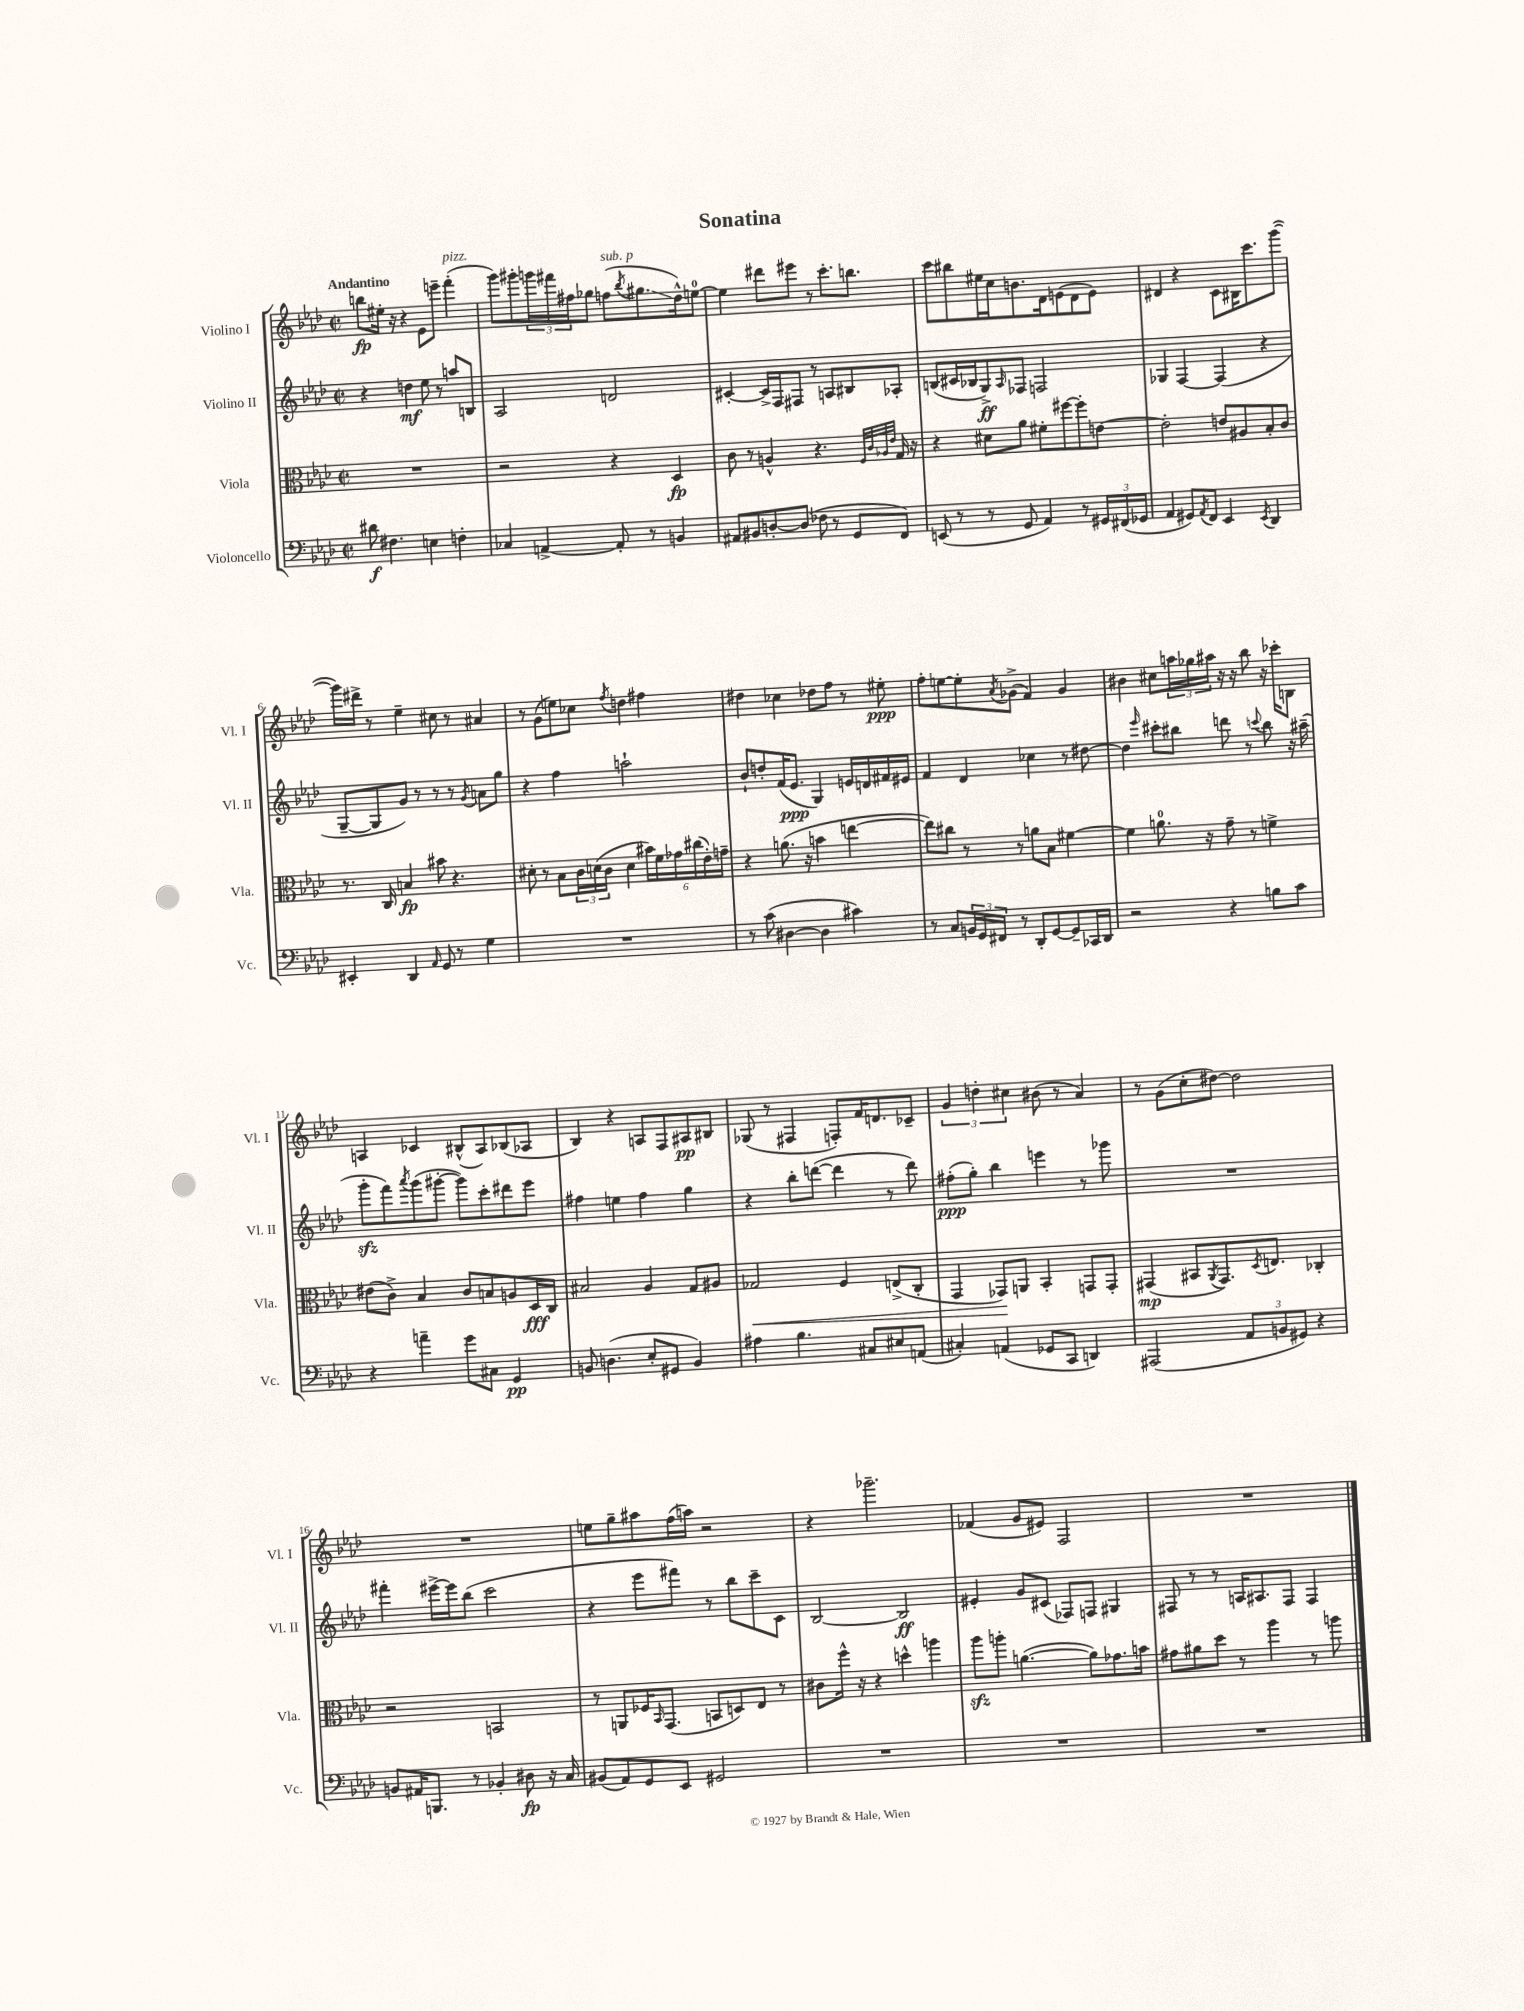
\header { title = "Sonatina" }
<<
\new StaffGroup <<
\new Staff = "s0" \with { instrumentName = "Violino I" shortInstrumentName = "Vl. I" } {
    \clef treble \key aes \major \defaultTimeSignature \time 2/2 \tempo "Andantino"
    b''8\fp eis''16-. r16 r4 ees'8 e'''8-- f'''4-.^\markup { \italic "pizz." }( |
    g'''8) gis'''8-. \tuplet 3/2 { g'''16 fis'''16 fis''16 } ges''8 f''8^\markup { \italic "sub. p" }( \acciaccatura { bes''8 } gis''8.\glissando des''16-^) e''8-0~ |
    e''4 dis'''8 eis'''8 r8 c'''8.-. b''8. |
    c'''8 bis''8 eis''16 c''16 b'8. des'16 e'8( des'8 e'8) |
    dis'4 r4 c'8 bis16 c'''8. g'''8~( |
    g'''16) dis'''16-> r8 ees''4-- cis''8 r8 ais'4 |
    r8 g'8( e''8) ces''8 \acciaccatura { f''8 } d''4 fis''4 |
    dis''4 ces''4 des''8 f''8 r8 eis''8-.\ppp |
    f''8-. e''8~ e''8-. \acciaccatura { aes'8 } ges'8->( f'4) ges'4 |
    bis'4 cis''8 \tuplet 3/2 { a''16 ges''16 ais''16 } r16 r16 bes''8 r16 ces'''16-. b8 |
    a4 ces'4 bis8-^( a8) bes8( aes8 |
    bes4) r4 a8 f8 ais8\pp bis8 |
    ges8( r8 fis4 f8-.) f'16 d'8. ces'8-- |
    \tuplet 3/2 { g'4 d''4-. cis''4 } bis'8( r8 aes'4) |
    r8 g'8( c''8-. dis''8~) dis''2 |
    R1 |
    e''8 g''8-- ais''8 f''16( a''16) r2 |
    r4 ges'''2.-- |
    fes'4( g'8 eis'8) f2 |
    R1 \bar "|." |
}
\new Staff = "s1" \with { instrumentName = "Violino II" shortInstrumentName = "Vl. II" } {
    \clef treble \key aes \major \defaultTimeSignature \time 2/2
    r4 d''4\mf ees''8 r8 a''8 b8 |
    aes2 d'2 |
    cis'4~-. cis'16-> f16 fis8 r8 a8 bis8 aes8-. |
    b8( cis'16 bes16 g8->\ff) \grace { aes16 } fes8 f2 |
    ges4 f4~ f4( r4 |
    g8~-- g8 g'8) r8 r8 r8 \acciaccatura { g'8 } a'8 g''8 |
    r4 f''4 a''2-! |
    bes'8-! d''8-. f'16( ees'8.\ppp g4) e'16 d'16 fis'16 eis'16 |
    f'4 des'4 ces''4 r8 dis''8~ |
    dis''4 \grace { ees'''16 } cis'''8-. bis''8 d'''8 r8 \appoggiatura { c'''8 } bis''8 r16 ais''16--( |
    g'''8-.\sfz f'''8) \acciaccatura { aes'''8 } g'''8( gis'''8~-. gis'''8) c'''8-. dis'''8 ees'''8 |
    fis''4 e''4 fis''4 g''4 |
    r4 bes''8-. d'''8~( d'''4 r8 d'''8) |
    fis''8-.\ppp( g''8-.) bes''4 e'''4 r8 ges'''8 |
    R1 |
    fis'''4-. eis'''16~-> eis'''16 bes''8( c'''2 |
    r4 ees'''8 fis'''8) r8 bes''8 c'''8-- c'8 |
    bes2~ bes2\ff |
    eis'4-. g'8 cis'8( fes8) f8 gis4 |
    fis8 r8 r8 a16 ais8. fis8 fis4 \bar "|." |
}
\new Staff = "s2" \with { instrumentName = "Viola" shortInstrumentName = "Vla." } {
    \clef alto \key aes \major \defaultTimeSignature \time 2/2
    R1 |
    r2 r4 des4\fp |
    c'8 r8 a4-^ r4. \grace { f32 c'32 aes32 ees'32 } g16 r16 |
    r4 dis'8 aes'8 fis'8-. fis''8~ fis''8-. e'8~ |
    e'2-. e'8 ais8 bes8-. c'8 |
    r8. c16 b4\fp bis'8 r4. |
    dis'8-. r8 bes8 \tuplet 3/2 { c'16 d'16( c'16 } d'4 \tuplet 6/4 { bis'16) f'16 ges'16 cis''16( ees'16-.) g'16-- } |
    r4 a'8.( r16 b'4 e''4~ |
    e''8) cis''8 r8 r8 a'8 bes8 fis'4~ |
    fis'4 a'8.-0 r16 g'8-- r8 f'4-> |
    eis'8( c'8->) bes4 c'8 b8 a8 des16\fff c16 |
    bis2 aes4 g8 ais8 |
    ges2\< f4 e8->( c8-. |
    g,4 ges,8\!) a,8 bes,4-. g,8 g,8-. |
    gis,4\mp( bis,8 \acciaccatura { aes,8 } gis,8.) \acciaccatura { des8 } e8. ces4-. |
    r2 b,2 |
    r8 a,8 fes16 \grace { bes,16 } g,8.( b,8 d8) ees8 r8 |
    cis'8 f''16-^ r16 r4 d''4-^ a''4 |
    aes''8\sfz a''8-. a'4.~( a'8) ges'8. b'16 |
    gis'8 ais'8 des''8 r8 aes''4 r8 a''8 \bar "|." |
}
\new Staff = "s3" \with { instrumentName = "Violoncello" shortInstrumentName = "Vc." } {
    \clef bass \key aes \major \defaultTimeSignature \time 2/2
    dis'8\f fis4. e4 f4-. |
    ces4 a,4~-> a,8-. r8 b,4 |
    ais,8 bis,8 d8~-. d8( fes8 r8 g,8 f,8) |
    e,8( r8 r8 g,8 aes,4) r8 \tuplet 3/2 { gis,16 fis,16( ges,16 } |
    aes,4 gis,8) \acciaccatura { aes,8 } f,8 ees,4 \acciaccatura { ees,8 } des,4 |
    eis,4-. des,4 \grace { aes,16 } g,8 r8 g4 |
    R1 |
    r8 c'8( dis4~ dis4 cis'4) |
    r8 c8 \tuplet 3/2 { b,16 g,16 fis,16 } r8 des,8-. g,8~ g,8-- ces,16 des,16 |
    r2 r4 b8 c'8 |
    r4 a'4-- g'8 cis8 g,4\pp |
    b,8 d4.( ees8-. gis,8 b,4) |
    ais4 bes4. cis8 eis8 a,8( |
    cis4-.) a,4( ges,8 c,8 d,4) |
    ais,,2( \tuplet 3/2 { aes,8 b,8 gis,8) } r4 |
    b,8 ais,16 b,,8. r8 bes,4-. dis8\fp r16 c16 |
    bis,8( aes,8) g,8 ees,8 gis,2 |
    R1 |
    R1 |
    R1 \bar "|." |
}
>>
>>
